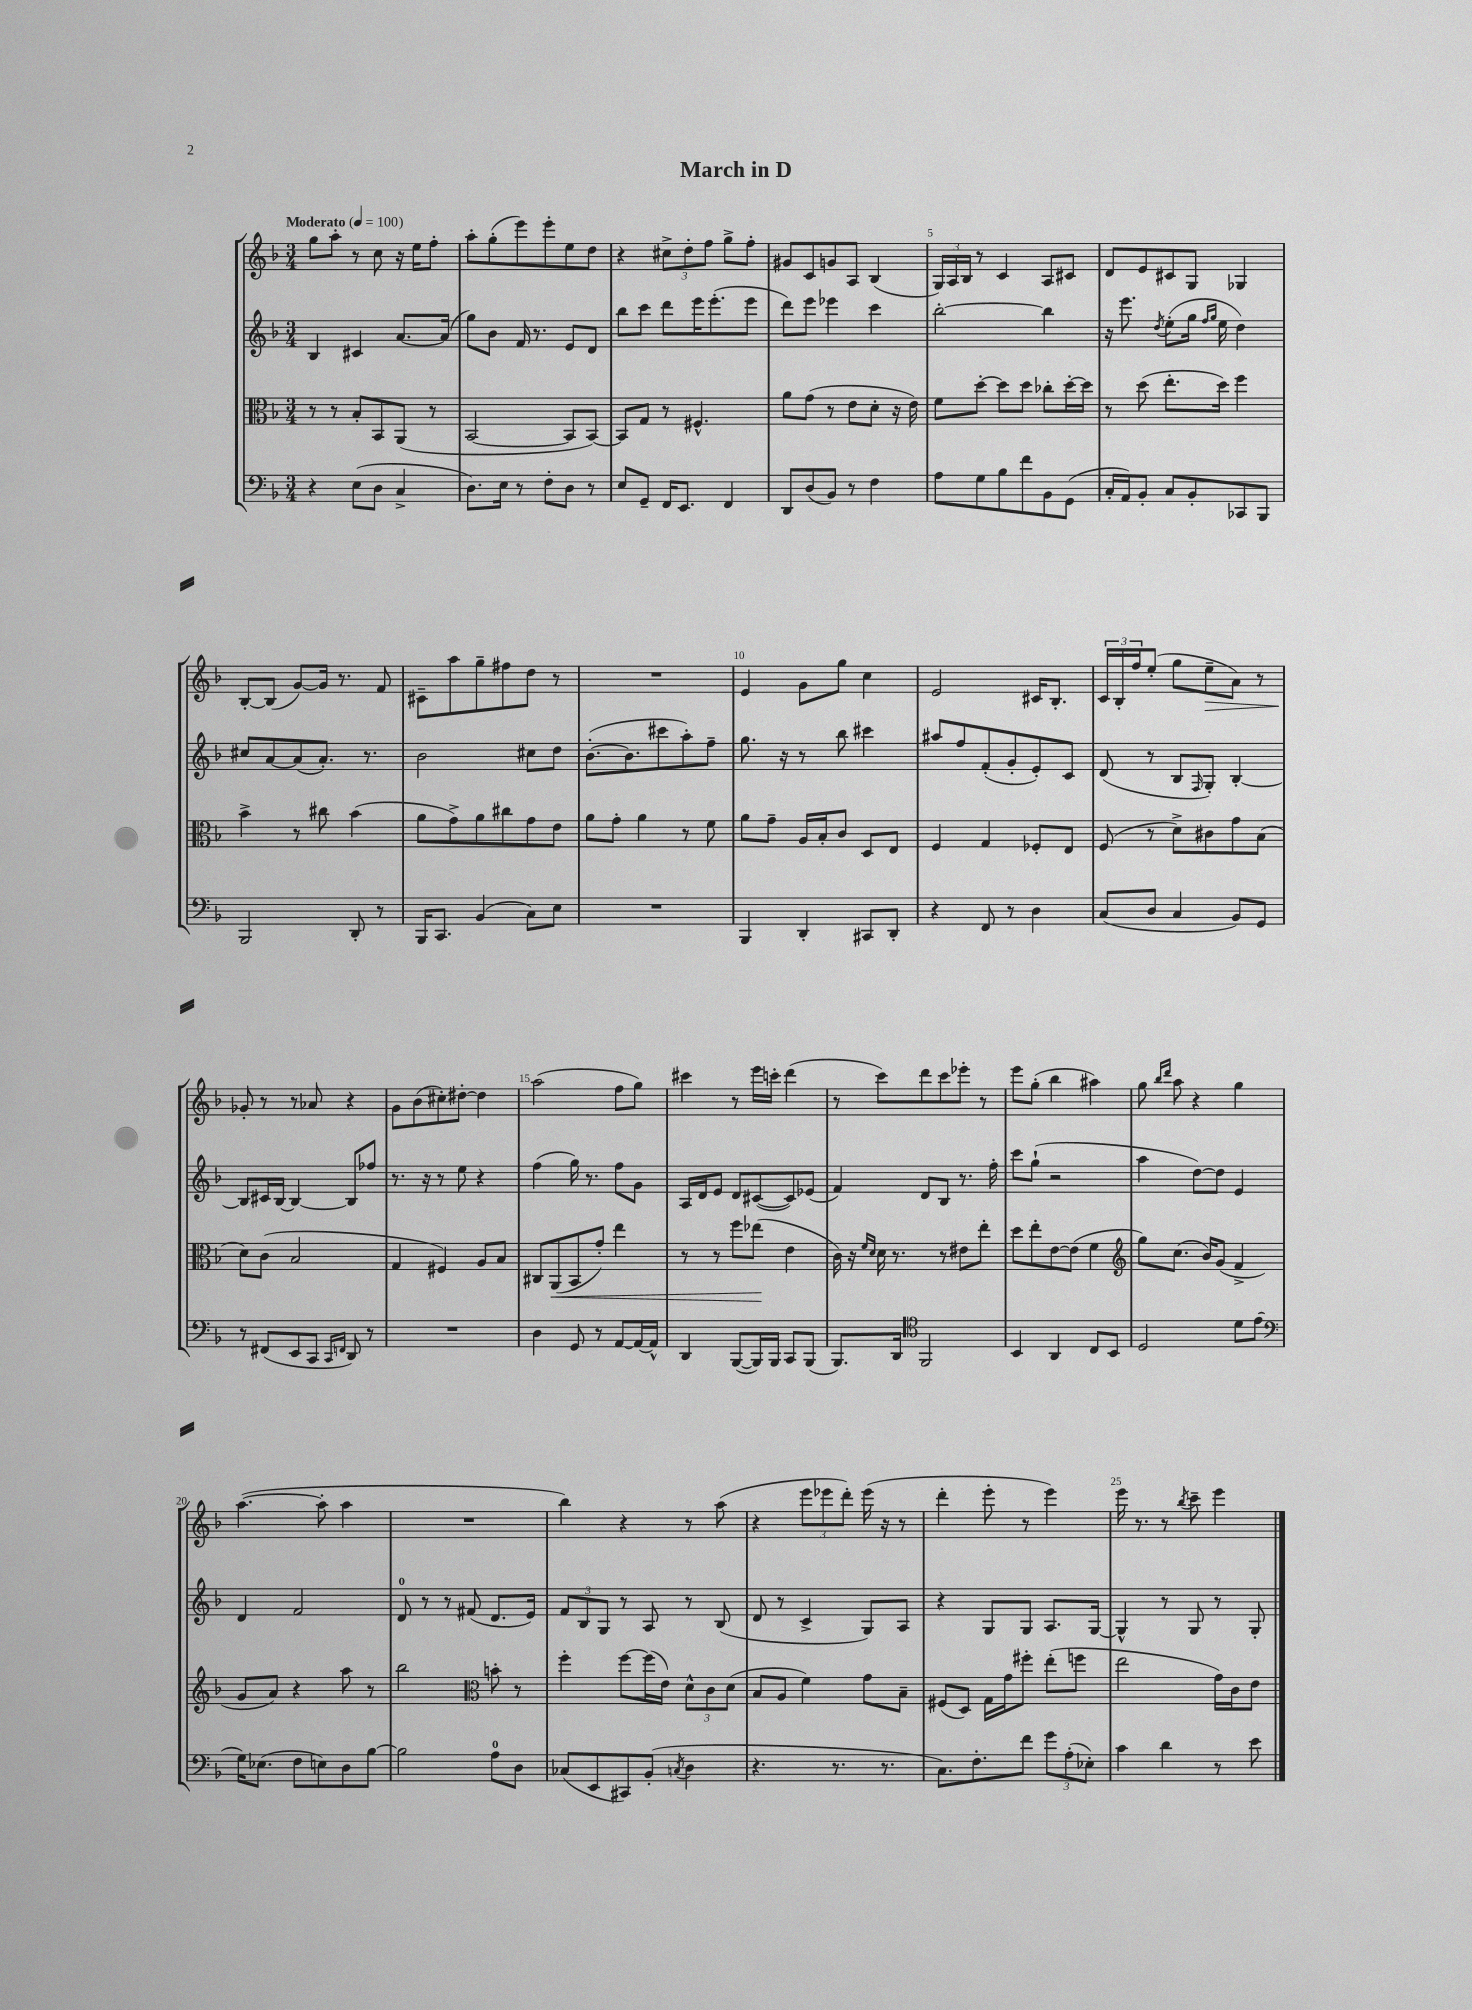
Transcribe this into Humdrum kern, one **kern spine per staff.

**kern	**kern	**dynam	**kern	**kern	**dynam
*part4	*part3	*part3	*part2	*part1	*part1
*staff4	*staff3	*staff3	*staff2	*staff1	*staff1
*clefF4	*clefC3	*	*clefG2	*clefG2	*
*k[b-]	*k[b-]	*	*k[b-]	*k[b-]	*
*M3/4	*M3/4	*	*M3/4	*M3/4	*
*MM100	*MM100	*	*MM100	*MM100	*
=1	=1	=1	=1	=1	=1
!	!	!	!	!LO:TX:a:B:t=Moderato	!
4r	8r	.	4B-/	8gg\L	.
.	8r	.	.	8aa'\J	.
(8E\L	8B-'/L	.	4c#X/	8r	.
8D\J	8BB-/	.	.	8cc\	.
4C^/	(8AA/J	.	[8.a/L	16r	.
.	.	.	.	16ee\KL	.
.	8r	.	.	8ff'\J	.
.	.	.	(16a/Jk]	.	.
=2	=2	=2	=2	=2	=2
8.D\L)	[2BB-/	.	8gg\L)	8aa'\L	.
.	.	.	8b-\J	(8gg'\	.
16E\Jk	.	.	.	.	.
8r	.	.	16f/	8eee\)	.
.	.	.	8.r	.	.
8F'\L	.	.	.	8eee'\	.
8D\J	8BB-/L]	.	8e/L	8ee\	.
8r	[8BB-/J)	.	8d/J	8dd\J	.
=3	=3	=3	=3	=3	=3
8E/L	8BB-/L]	.	8bb-\L	4r	.
8GG~/J	8G/J	.	8ccc\J	.	.
16FF/KL	8r	.	8ddd\L	12cc#X^\L	.
8.EE/J	.	.	.	.	.
.	.	.	.	12dd'\	.
.	4.F#X^^/	.	16eee\K	.	.
.	.	.	.	12ff\J	.
.	.	.	(8.eee'\	.	.
4FF/	.	.	.	8gg^\L	.
.	.	.	8eee\J	8ff'\J	.
=4	=4	=4	=4	=4	=4
8DD/L	8a\L	.	8ddd\L)	8g#X/L	.
(8D/	(8g\J	.	8eee\J	8c/	.
8BB-/J)	8r	.	4eee-X\	8gn/	.
8r	8e\L	.	.	8A/J	.
4F\	8d'\J	.	4ccc\	(4B-/	.
.	16r	.	.	.	.
.	16e\)	.	.	.	.
=5	=5	=5	=5	=5	=5
8A\L	8f\L	.	[2bb-'\	24G/LL)	.
.	.	.	.	24A/	.
.	.	.	.	24B-/JJ	.
8G\	[8dd'\J	.	.	8r	.
8B-\	8dd\L]	.	.	4c/	.
8f\	8dd\J	.	.	.	.
8BB-\	8cc-X'\L	.	4bb-\]	8A/L	.
(8GG\J	[16dd'\L	.	.	8c#X/J	.
.	16dd\JJ]	.	.	.	.
=6	=6	=6	=6	=6	=6
16C'/LL	8r	.	16r	8d/L	.
16AA/J)	.	.	8.eee\	.	.
8BB-'/J	(8dd\	.	.	8e/	.
.	.	.	8qdd/	.	.
8C/L	8.ee'\L	.	(8ee'\L	8c#X/	.
8BB-'/	.	.	16gg\Jk	8G/J	.
.	.	.	16qqff/LL	.	.
.	.	.	16qqgg/JJ	.	.
.	16dd\Jk)	.	16ee\	.	.
8CC-X/	4ff\	.	4dd\)	4G-X/	.
8BBB-/J	.	.	.	.	.
!!LO:LB:g=z
=7	=7	=7	=7	=7	=7
2BBB-/	4b-^\	.	8cc#X/L	[8B-'/L	.
.	.	.	[8a/	(8B-/J]	.
.	8r	.	(8a/]	[8g/L)	.
.	8cc#X\	.	8.a'/J)	16g/Jk]	.
.	.	.	.	8.r	.
8DD'/	(4b-\	.	.	.	.
.	.	.	8.r	.	.
8r	.	.	.	8f/	.
=8	=8	=8	=8	=8	=8
16BBB-/KL	8a\L	.	2b-\	8c#X~\L	.
8.CC/J	.	.	.	.	.
.	8g^\)	.	.	8aa\	.
(4BB-/	8a\	.	.	8gg~\	.
.	8cc#X\	.	.	8ff#X\	.
8C\L)	8g\	.	8cc#X\L	8dd\J	.
8E\J	8e\J	.	8dd\J	8r	.
=9	=9	=9	=9	=9	=9
2.r	8a\L	.	([8.b-'\L	2.r	.
.	8g'\J	.	.	.	.
.	.	.	8.b-\]	.	.
.	4a\	.	.	.	.
.	.	.	8ccc#X\	.	.
.	8r	.	8aa'\)	.	.
.	8f\	.	8ff~\J	.	.
=10	=10	=10	=10	=10	=10
4BBB-/	8a\L	.	8.gg\	4e/	.
.	8g~\J	.	.	.	.
.	.	.	16r	.	.
4DD'/	16A/LL	.	8r	8g\L	.
.	16B-'/J	.	.	.	.
.	8c/J	.	8bb-\	8gg\J	.
8CC#X/L	8D/L	.	4ccc#X\	4cc\	.
8DD'/J	8E/J	.	.	.	.
=11	=11	=11	=11	=11	=11
4r	4F/	.	8aa#X/L	2e/	.
.	.	.	8ff/	.	.
8FF/	4G/	.	(8f'/	.	.
8r	.	.	8g'/	.	.
4D\	8F-X'/L	.	8e'/)	16c#X/KL	.
.	.	.	.	8.B-'/J	.
.	8E/J	.	8c/J	.	.
=12	=12	=12	=12	=12	=12
(8C/L	(8F/	.	(8d/	24c/LL	.
.	.	.	.	24B-'/	.
.	.	.	.	24ff/J	.
8D/J	8r	.	8r	(8ee'/J	.
4C/	8d^\L)	.	8B-/L	8gg\L	.
.	.	.	16qqF/	.	.
!	!	!	!	!	!LO:HP:b
.	8c#X\	.	8G'/J)	8ee~\	>
8BB-/L)	8g\	.	[4B-'/	8a\J)	.
8GG/J	(8B-\J	.	.	8r	.
!!LO:LB:g=z
=13	=13	=13	=13	=13	=13
8r	8d\L)	.	8B-/L]	8g-X'/	.
(8FF#X/L	(8c\J	.	16c#X/L	8r	]
.	.	.	[16B-/JJ	.	.
8EE/	2B-/	.	4B-/_	8r	.
8CC/J	.	.	.	8a-X/	.
16qqCC/LL	.	.	.	.	.
16qqFFn/JJ	.	.	.	.	.
8DD/)	.	.	8B-/L]	4r	.
8r	.	.	8ff-X/J	.	.
=14	=14	=14	=14	=14	=14
2.r	4G/	.	8.r	8g\L	.
.	.	.	.	(8b-\	.
.	.	.	16r	.	.
.	4F#X/)	.	8r	8cc#X'\)	.
.	.	.	8ee\	[8dd#X'\J	.
.	8A/L	.	4r	4dd#\]	.
.	8B-/J	.	.	.	.
=15	=15	=15	=15	=15	=15
4D\	8C#X/L	.	(4ff\	(2aa\	.
!	!	!LO:HP:b	!	!	!
.	(8AA/	<	.	.	.
8GG/	8BB-/	.	16gg\)	.	.
.	.	.	8.r	.	.
8r	8g'/J)	.	.	.	.
[8AA/L	4ee\	.	8ff\L	8ff\L	.
16AA/L_	.	.	8g\J	8gg\J)	.
16AA^^/JJ]	.	.	.	.	.
=16	=16	=16	=16	=16	=16
4DD/	8r	.	16A/LL	4ccc#X\	.
.	.	.	16d/J	.	.
.	8r	.	8e/J	.	.
([8BBB-/L	8ff\L	.	8d/L	8r	.
16BBB-/L])	(8ee-X\J	.	([8c#X/	16eee\LL	.
16BBB-/JJ	.	.	.	16cccn'\JJ	.
8CC/L	4e\	[	8c#/])	(4ddd\	.
(8BBB-/J	.	.	(8e-X/J	.	.
=17	=17	=17	=17	=17	=17
8.BBB-/L)	16c\)	.	4f/)	8r	.
.	16r	.	.	.	.
.	16qqf/LL	.	.	.	.
.	16qqd/JJ	.	.	.	.
.	16d\	.	.	8ccc\L)	.
16DD/Jk	8.r	.	.	.	.
*clefC4	*	*	*	*	*
2FF/	.	.	8d/L	8ddd\	.
.	8r	.	8B-/J	8ccc\	.
.	8e#X\L	.	8.r	8eee-X'\J	.
.	8ee'\J	.	.	8r	.
.	.	.	16ff'\	.	.
=18	=18	=18	=18	=18	=18
4BB-/	8dd\L	.	8ccc\L	8eee\L	.
.	8ee'\	.	(8gg`\J	(8gg'\J	.
4AA/	[8e\	.	2r	4bb-\	.
.	(8e\J]	.	.	.	.
8C/L	4f\	.	.	4aa#X\)	.
8BB-/J	.	.	.	.	.
=19	=19	=19	=19	=19	=19
*	*clefG2	*	*	*	*
2D/	8gg\L)	.	4aa\	8gg\	.
.	.	.	.	16qqbb-/LL	.
.	.	.	.	16qqddd/JJ	.
.	(8.cc\J	.	.	8aa\	.
.	.	.	[8dd\L)	4r	.
.	16b-/KL)	.	.	.	.
.	(8g/J	.	8dd\J]	.	.
8d\L	4f^/	.	4e/	4gg\	.
(8e\J	.	.	.	.	.
!!LO:LB:g=z
=20	=20	=20	=20	=20	=20
*clefF4	*	*	*	*	*
16G\KL)	8g/L	.	4d/	([4.aa\	.
(8.E-X\J	.	.	.	.	.
.	8a/J)	.	.	.	.
8F\L	4r	.	2f/	.	.
8En\)	.	.	.	8aa'\]	.
8D\	8aa\	.	.	4aa\	.
[8B-\J	8r	.	.	.	.
=21	=21	=21	=21	=21	=21
2B-\]	2bb-\	.	8d/	2.r	.
.	.	.	8r	.	.
.	.	.	8r	.	.
.	.	.	(8f#X/	.	.
*	*clefC3	*	*	*	*
8A\L	8bn'\	.	8.d/L	.	.
8D\J	8r	.	.	.	.
.	.	.	16e/Jk)	.	.
=22	=22	=22	=22	=22	=22
(8C-X/L	4ff'\	.	12f/L	4bb-\)	.
.	.	.	12B-/	.	.
8EE/	.	.	.	.	.
.	.	.	12G/J	.	.
8CC#X/)	[8ff\L	.	8r	4r	.
(8BB-'/J	(16ff\L]	.	8A/	.	.
.	16e\JJ)	.	.	.	.
8qCn/	.	.	.	.	.
4D\	12d^^\L	.	8r	8r	.
.	12c\	.	.	.	.
.	.	.	(8B-/	(8aa\	.
.	(12d\J	.	.	.	.
=23	=23	=23	=23	=23	=23
4.r	8B-/L	.	8d/	4r	.
.	8A/J	.	8r	.	.
.	4f\)	.	4c^/	12eee\L	.
.	.	.	.	12eee-X\	.
8.r	.	.	.	.	.
.	.	.	.	12ddd'\J)	.
.	8g\L	.	8G/L)	(16eee-\	.
8.r	.	.	.	16r	.
.	8B-~\J	.	8A/J	8r	.
=24	=24	=24	=24	=24	=24
8.C\L)	(8F#X/L	.	4r	4ddd'\	.
.	8D/J)	.	.	.	.
8.F'\	.	.	.	.	.
.	16G\LL	.	8G/L	8eee'\	.
.	16g\J	.	.	.	.
8f\J	8ff#X'\J	.	8G/J	8r	.
12g\L	(8ee'\L	.	8.A/L	4eee\)	.
(12A'\	.	.	.	.	.
.	8ffn\J	.	.	.	.
12E-X'\J)	.	.	.	.	.
.	.	.	[16G/Jk	.	.
=25	=25	=25	=25	=25	=25
4c\	2ee\	.	4G^^/]	16eee\	.
.	.	.	.	8.r	.
4d\	.	.	8r	8r	.
.	.	.	.	8qbb-/	.
.	.	.	8G/	8ccc~\	.
8r	16g\LL)	.	8r	4eee\	.
.	16c\J	.	.	.	.
8e\	8e\J	.	8G'/	.	.
==	==	==	==	==	==
*-	*-	*-	*-	*-	*-
